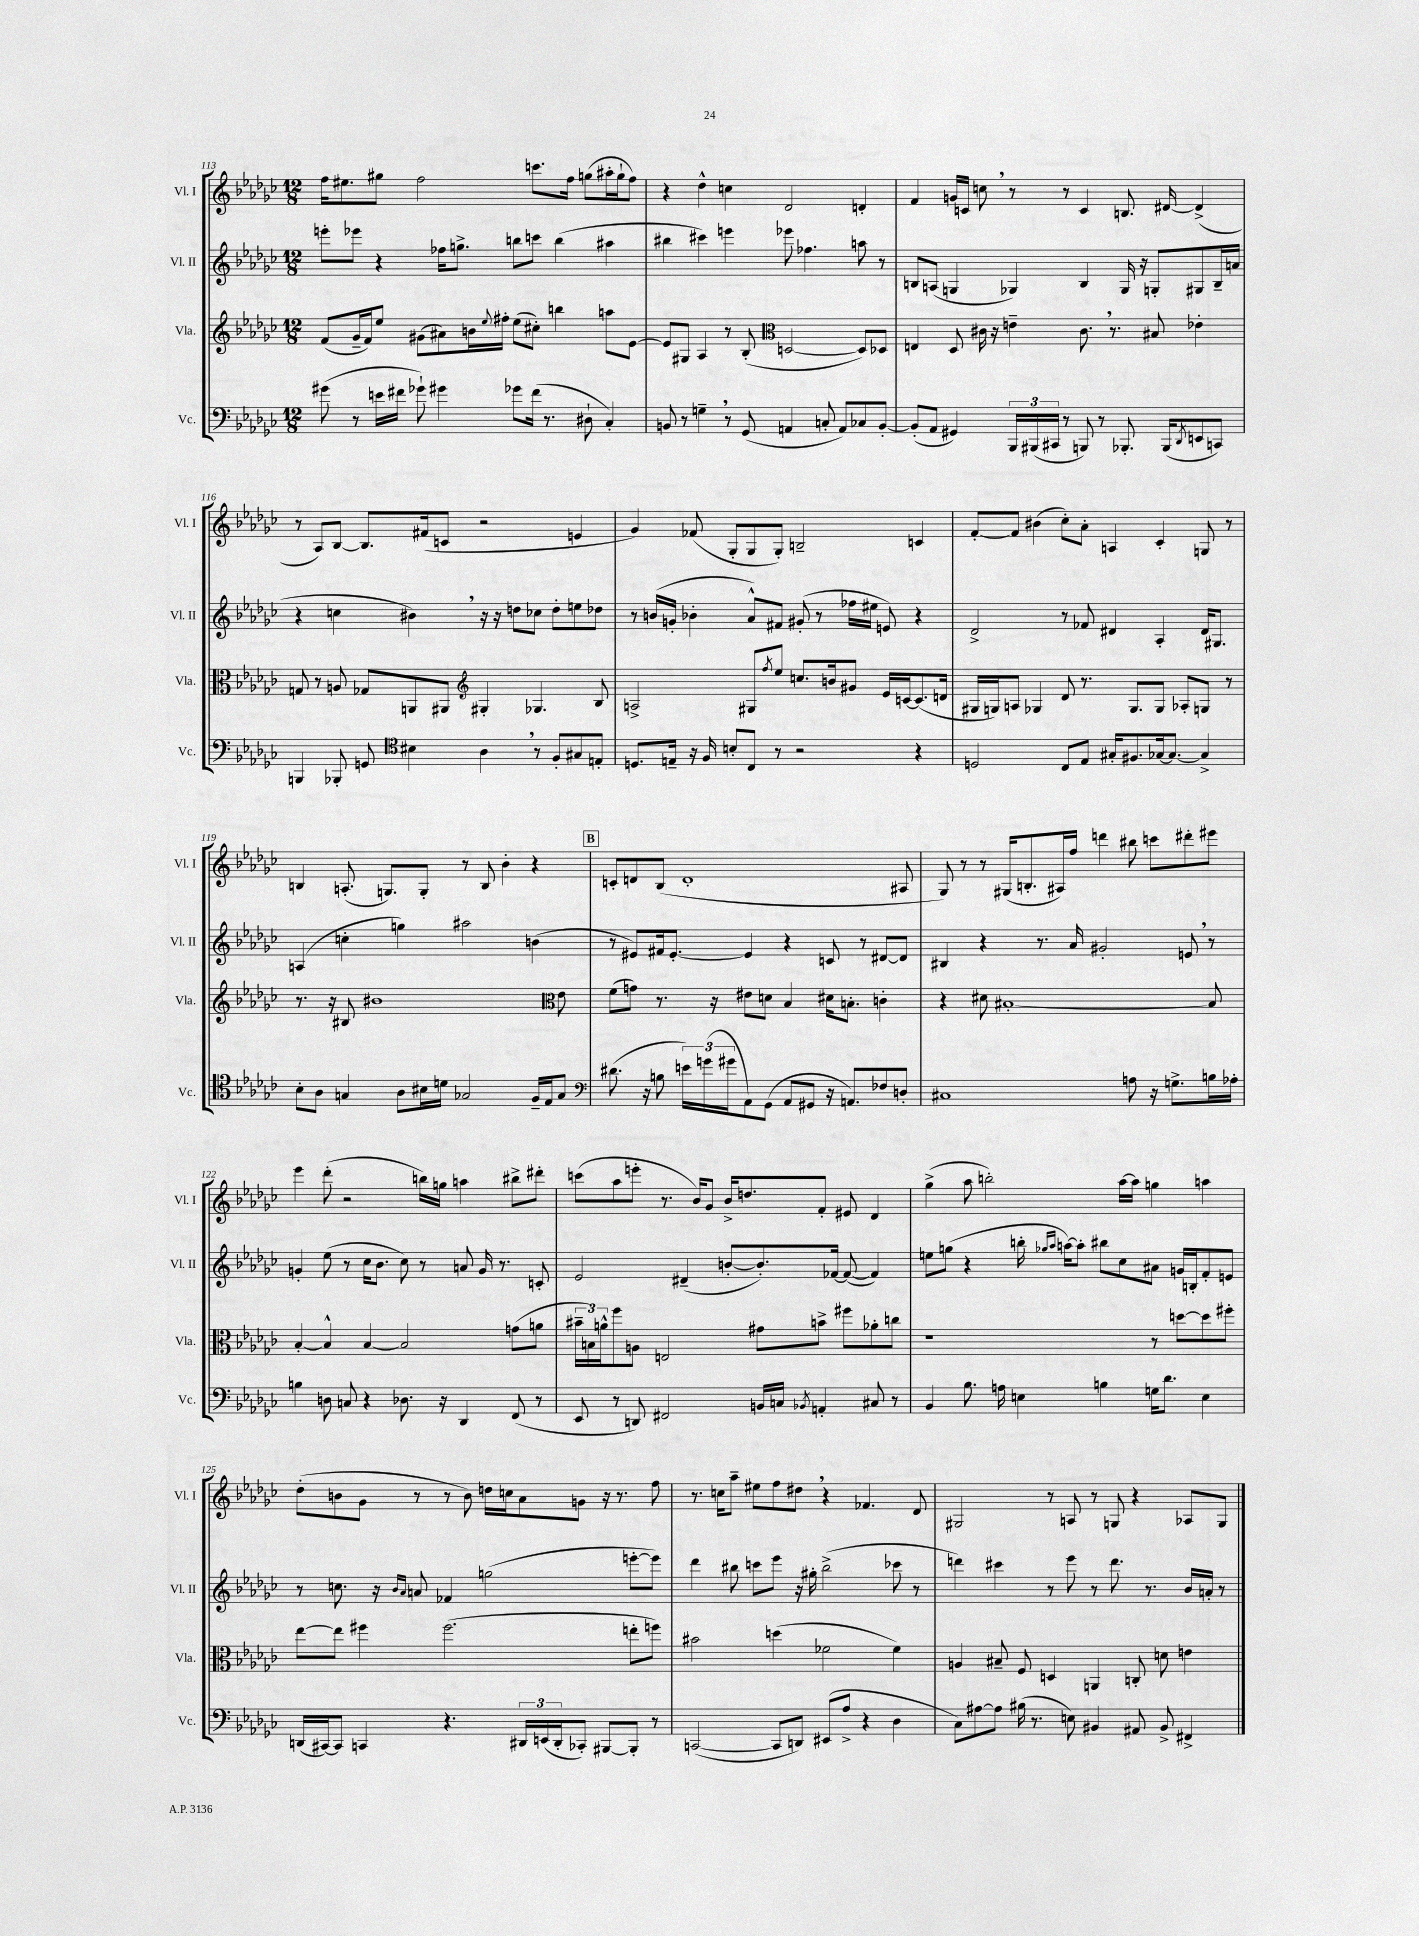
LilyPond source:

<<
\new StaffGroup <<
\new Staff = "s0" \with { instrumentName = "Vl. I" shortInstrumentName = "Vl. I" } {
    \clef treble \key ges \major \numericTimeSignature \time 12/8
    f''16 eis''8. gis''8 f''2 c'''8. f''16 g''8( ais''16-. g''16-! f''8) |
    r4 des''4-^ c''4 des'2 d'4-. |
    f'4 g'16 c'16 c''8 \breathe r8 r8 c'4 b8. dis'16~ dis'4->( |
    r8 aes8) bes8~ bes8. fis'16( c'8 r2 e'4 |
    ges'4) fes'8( ges8-. ges8 ges8-.) b2-- c'4 |
    f'8~-. f'8 bis'4( ces''8-.) aes'8-. a4 ces'4-. g8 r8 |
    b4 a8.-.( g8.) g8-. r8 b8 bes'4-. r4 |
    \mark \markup { \box "B" } c'8-. d'8 bes8( d'1-. ais8 |
    ges8) r8 r8 gis16( b8.-. ais16) f''16 d'''4 bis''8 c'''8 dis'''8-. eis'''8 |
    ees'''4 des'''8-.( r2 b''16) g''16 a''4 bis''8-> dis'''8-. |
    c'''8( aes''8 e'''8-. r8. bes'16) ges'8 bes'16-> d''8. f'8-. eis'8 des'4 |
    ges''4->( aes''8 b''2-.) aes''16~ aes''16 g''4 a''4 |
    des''8-.( b'8 ges'8 r8 r8 b'8) d''16 c''16 aes'8 g'8 r16 r8. f''8 |
    r8. c''16 aes''8-- eis''8 f''8 dis''8 \breathe r4 fes'4. des'8 |
    gis2 r8 a8 r8 g8 r4 aes8 g8 \bar "|." |
}
\new Staff = "s1" \with { instrumentName = "Vl. II" shortInstrumentName = "Vl. II" } {
    \clef treble \key ges \major \numericTimeSignature \time 12/8
    e'''8-. ees'''8 r4 fes''16 g''8.-> b''8 c'''8 b''4( ais''4 |
    bis''4 cis'''4) e'''4 ees'''8 fes''4. a''8 r8 |
    b8 a8( g4 ges4) b4 ges16 r16 g8-. gis8 b16-- a'16( |
    r4 c''4 bis'4) \breathe r16 r16 d''8 ces''8 d''8-. e''8 des''8 |
    r8 b'16( g'16-. bes'4-. aes'8-^) fis'8 gis'8-.( r8 fes''16 eis''16 e'8) r4 |
    des'2-> r8 fes'8 dis'4 aes4-. dis'16 gis8. |
    a4( c''4-. g''4) ais''2 b'4( |
    \mark \markup { \box "B" } r8 eis'8) fis'16 eis'8.~-. eis'4 r4 c'8 r8 dis'8~ dis'8 |
    bis4 r4 r8. aes'16 gis'2-. e'8 \breathe r8 |
    g'4-. ees''8( r8 ces''16 bes'8. ces''8) r8 a'8 g'16 r8. c'8-. |
    ees'2 dis'4--( b'8~-. b'8.-.) fes'16~ fes'8~( fes'4) |
    e''8 g''8( r4 b''16-. \grace { ges''16 aes''16 } a''16~) a''8-. bis''8 ces''8 ais'8 g'16 b16-. f'8-. e'8 |
    r8 c''8. r16 \grace { bes'16 aes'16 } a'8 fes'4 g''2( e'''8~-. e'''8) |
    des'''4 bis''8 c'''8 ees'''8 r16 gis''16-. bis''2->( ces'''8 r8 |
    d'''4) cis'''4 r8 ees'''8 r8 d'''8. r8. bes'16 a'16-. r8 \bar "|." |
}
\new Staff = "s2" \with { instrumentName = "Vla." shortInstrumentName = "Vla." } {
    \clef treble \key ges \major \numericTimeSignature \time 12/8
    f'8( ges'16-- f'16) ees''8 gis'8( ais'8) b'16 \appoggiatura { ees''8 } fis''16-. ees''8( cis''8-.) b''4 a''8 ees'8~ |
    ees'8 gis8 aes4 r8 bes8-.( \clef alto d2~ d8) des8 |
    e4 des8 cis'16 r16 e'4-- cis'8. \breathe r8. bis8 ees'4-. |
    g8 r8 a8 ges8 a,8 ais,8 \clef treble gis4-. ges4. bes8 |
    a2-> gis8 \acciaccatura { f''8 } ees''8 c''8. b'16 gis'8 ees'16 c'16~ c'8.( d'16 |
    gis16 g16) a8 ges4 des'8 r8. ges8. ges8 aes8-. g8 r8 |
    r8. r16 bis8 bis'1 \clef alto ees'8 |
    \mark \markup { \box "B" } f'8( g'8) r8. r16 eis'8 d'8 bes4 dis'16 b8.-. c'4-. |
    r4 dis'8 bis1~-. bis8 |
    bes4~-. bes4-^ bes4~ bes2 g'8( a'8 |
    \tuplet 3/2 { bis'16-- b16) a'16-^ } f''8 a8 e2 gis'8 b'8-> fis''8 aes'8-. c''8 |
    r1 r8 d''8~ d''8 fis''8-. |
    ees''8~ ees''8 fis''4 fis''2.( e''8-. f''8) |
    bis'2 d''4( fes'2 fes'4) |
    a4 bis8-- f8 d4 a,4 c8-. d'8 e'4 \bar "|." |
}
\new Staff = "s3" \with { instrumentName = "Vc." shortInstrumentName = "Vc." } {
    \clef bass \key ges \major \numericTimeSignature \time 12/8
    gis'8( r8 e'16 fis'16 ges'8-!) gis'4 ges'8 fis'16( r8. dis8-! ces4-.) |
    b,8 r8 g4-- \breathe r8 ges,8( a,4 c8-. a,8) ces8 b,8~-. |
    b,8-.( aes,8 gis,4) \tuplet 3/2 { bes,,16 bis,,16( cis,16 } r8 b,,8) r8 bes,,8.-. bes,,16( \acciaccatura { des,8 } e,8 c,8) |
    b,,4 bes,,8-. g,8 \clef tenor bis4 aes4 \breathe r8 f8-. gis8 e8-. |
    d8. e16-- r16 f16 b8-. ces8 r8 r2 r4 |
    d2 ces8 ees8 gis16-. fis8. ges16~ ges8.~ ges4-> |
    bes8-. aes8 g4 aes8 bis16 d'16 ges2 f16-- ees16 ges8 |
    \mark \markup { \box "B" } \clef bass dis'8.( r16 b8 \tuplet 3/2 { e'16) g'16( gis'16 } aes,8) ges,8( aes,8 gis,8 r16 a,8.) fes8 d8-. |
    cis1 a8 r16 g8.-> b16 aes16-. |
    b4 d8 c8 r4 des8. r16 des,4 f,8( r8 |
    ees,8 r8 d,8) fis,2 b,16 c16 \acciaccatura { bes,8 } a,4-. cis8 r8 |
    bes,4 bes8. a16 e4 b4 g16 des'8. e4 |
    d,16( cis,16~) cis,8 c,4 r4. \tuplet 3/2 { dis,16 e,16( dis,16-. } ces,8-.) bis,,8~ bis,,8-. r8 |
    c,2~( c,8 d,8) eis,8( aes8-> r4 des4 |
    ces8) ais8~ ais8 bis16( r8. e8) bis,4 ais,8 bis,8-> fis,4-> \bar "|." |
}
>>
>>
\layout { \context { \Score currentBarNumber = #113 } }
